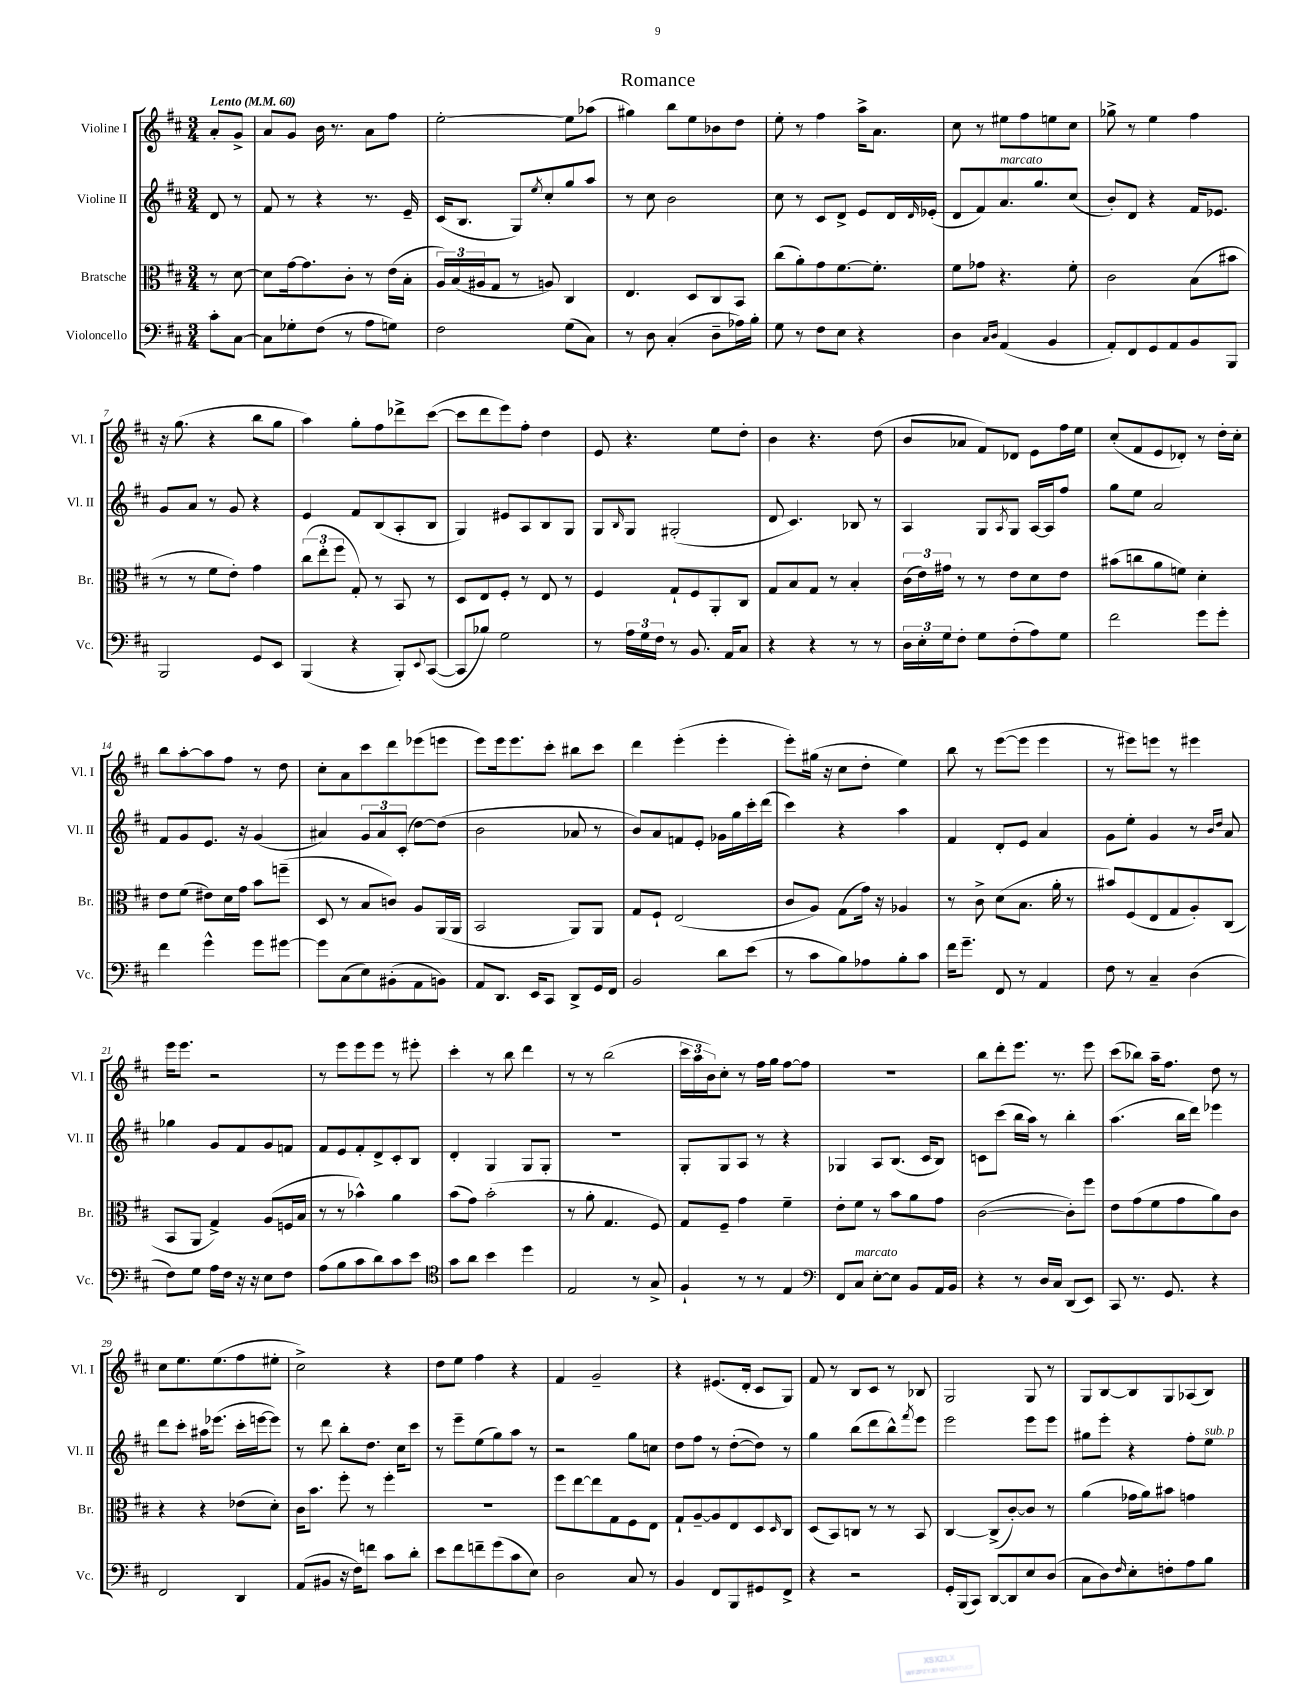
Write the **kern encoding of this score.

**kern	**kern	**kern	**kern
*staff4	*staff3	*staff2	*staff1
*clefF4	*clefC3	*clefG2	*clefG2
*k[f#c#]	*k[f#c#]	*k[f#c#]	*k[f#c#]
*M3/4	*M3/4	*M3/4	*M3/4
*MM60	*MM60	*MM60	*MM60
8c#'\L	8r	8d/	8a'/L
[8C#\J	[8d\	8r	8g^/J
=	=	=	=
8C#\]L	8d\]L	8f#/	8a/L
8G-'\	[16g\k	8r	8g/J
.	8.g\]	.	.
(8F#\J	.	4r	16b\
.	.	.	8.r
8r	8c#'\J	.	.
8A\L	8r	8.r	8a\L
8G\J)	(16e\LL	.	8ff#\J
.	16B'\JJ	16e~/	.
=	=	=	=
2F#\	24A/LL)	(16c#/LK	[2ee'\
.	(24B/	.	.
.	.	8.B/J	.
.	24A#/J	.	.
.	8G/J	.	.
.	8r	8G/L)	.
.	.	8qee/	.
.	8A/)	8cc#'/	.
(8G\L	4C#/	8gg/	8ee\]L
8C#\J)	.	8aa/J	(8aa-\J
=	=	=	=
8r	4.E/	8r	4gg#\)
8D\	.	8cc#\	.
(4C#'/	.	2b\	8bb\L
.	8D/L	.	8ee\
8D~\L	8C#/	.	8b-\
16A-\L)	8BB/J	.	8dd\J
16B'\JJ	.	.	.
=	=	=	=
8G\	(8cc#\L	8cc#\	8ee'\
8r	8a'\)	8r	8r
8F#\L	8g\	8c#/L	4ff#\
8E\J	[8.f#\	8d^/J	.
4r	.	8e/L	16aa^\LK
.	8.f#'\]J	.	8.a\J
.	.	16d/L	.
.	.	16qqd/	.
.	.	(16e-'/JJ	.
=	=	=	=
4D\	8f#\L	8d/L	8cc#\
.	8g-\J	8f#/)	8r
16qqC#/LL	.	.	.
16qqD/JJ	.	.	.
(4AA/	4.r	8.a/	8ee#\L
.	.	.	8ff#\
.	.	8.gg/	.
4BB/	.	.	8ee\
.	8f#'\	(8cc#/J	8cc#\J
=	=	=	=
8AA'/L)	2c#\	8b'/L)	8gg-^\
8FF#/	.	8d/J	8r
8GG/	.	4r	4ee\
8AA/	.	.	.
8BB/	(8B\L	16f#/LK	4ff#\
.	.	8.e-/J	.
8BBB/J	8b#\J	.	.
=	=	=	=
2BBB/	8r	8g/L	16r
.	.	.	(8.gg\
.	8r	8a/J	.
.	8f#\L	8r	4r
.	8e'\J)	8g/	.
8GG/L	4g\	4r	8bb\L
8EE/J	.	.	8gg\J
=	=	=	=
(4BBB/	(12cc#\L	4e/	4aa\)
.	12ee'\	.	.
.	12ff#\J	.	.
4r	8G'/)	8f#/L	8gg'\L
.	8r	(8B/	8ff#\
8BBB'/L)	8BB/	8A'/	8ddd-^\
8qqEE/	.	.	.
([8CC#/J	8r	8B/J	([8ccc#\J
=	=	=	=
8CC#/]L	8D/L	4G/)	8ccc#\]L
8B-/J)	8E/	.	8ddd\
2G\	8F#'/J	8e#/L	8eee\)
.	8r	8A/	8ff#'\J
.	8E/	8B/	4dd\
.	8r	8G/J	.
=	=	=	=
8r	4F#/	8G/L	8e/
.	.	16qqB/	.
24A\LL	.	8G/J	4.r
24G\	.	.	.
24F#\JJ	.	.	.
8r	8G`/L	(2G#'/	.
8.BB/	8F#/	.	.
.	8AA'/	.	8ee\L
16AA/LK	.	.	.
8C#/J	8C#/J	.	8dd'\J
=	=	=	=
4r	8G/L	8d/	4b\
.	8B/	4.c#/)	.
4r	8G/J	.	4.r
.	8r	.	.
8r	4B'/	8B-/	.
8r	.	8r	(8dd\
=	=	=	=
24D\LL	(24c#\LL	4A/	8b/L
24E'\	24e\)	.	.
24G\J	24g#\JJ	.	.
8F#'\J	8r	.	8a-/J
8G\L	8r	8G/L	8f#/L)
.	.	8qA/	.
(8F#'\	8e\L	8G/J	8d-/J
8A\)	8d\	[16A/LL	8e\L
.	.	16A/]J	.
8G\J	8e\J	8ff#/J	16ff#\L
.	.	.	16ee\JJ
=	=	=	=
2f#\	(8b#\L	8gg\L	(8cc#'/L
.	8cc\	8ee\J	8f#/
.	8a\	2a/	8e/
.	8f\J)	.	8d-'/J)
8g\L	4d'\	.	8r
8g'\J	.	.	16dd'\LL
.	.	.	16cc#'\JJ
=	=	=	=
4f#\	8e\L	8f#/L	8bb\L
.	(8f#\J	8g/	[8aa'\
4g^^\	8e#\L)	8.e/J	8aa\]
.	16d\L	.	8ff#\J
.	16g\JJ	16r	.
8g\L	8b\L	(4g/	8r
[8g#\J	(8ff~\J	.	8dd\
=	=	=	=
8g#\]L	8D/	4a#/)	8cc#'\L
(8C#\	8r	.	8a\
8E\)	8B/L	12g/L	8ccc#\
.	.	12a#/	.
(8BB#'\	8c/J)	.	8ddd\
.	.	(12c#'/J	.
8AA\	8A/L	[8dd\L)	(8eee-\
8BB\J)	(16AA/L	(8dd\]J	8eee\J
.	16AA/JJ	.	.
=	=	=	=
8AA/L	2BB/	2b\	8eee\L)
8.DD/J	.	.	16eee\k
.	.	.	8.eee\
16EE/LK	.	.	.
8CC#/J	.	.	8ccc#'\J
8DD^/L	8AA/L)	8a-/	8bb#\L
16GG/L	8AA/J	8r	8ccc#\J
16FF#/JJ	.	.	.
=	=	=	=
2BB/	8G/L	8b/L)	4ddd\
.	8F#`/J	8a/	.
.	(2E/	8f/	(4eee'\
.	.	8e'/J	.
8d\L	.	16g-\LL	4eee'\
.	.	16gg\	.
(8e\J	.	16ccc#'\	.
.	.	(16ddd\JJ	.
=	=	=	=
8r	8c#/L	4ccc#\)	8eee'\L)
8c#\L	8A/J)	.	(16gg#\Jk
.	.	.	16r
8B\)	(8G\L	4r	8cc#\L
8A-\	16g\Jk)	.	8dd'\J
.	16r	.	.
8B'\	4A-/	4aa\	4ee\)
8c#\J	.	.	.
=	=	=	=
16f#\LK	8r	4f#/	8bb\
8.g~\J	.	.	.
.	8c#^\	.	8r
8FF#/	(8d\L	8d'/L	([8eee\L
8r	8.B\J	8e/J	8eee\]J
4AA/	.	4a/	4eee\
.	16a'\	.	.
.	8r	.	.
=	=	=	=
8F#\	8b#/L)	8g\L	8r
8r	(8F#/	8ee'\J	8eee#\L)
4C#~/	8E/	4g/	8eee\J
.	8G/	.	8r
(4D\	8A'/)	8r	4eee#\
.	.	16qqb/LL	.
.	.	16qqdd/JJ	.
.	(8C#/J	8a/	.
=	=	=	=
8F#\L)	8BB/L	4gg-\	16eee\LK
.	.	.	8.eee\J
8G\J	8AA/J	.	.
16A\LL	4G^/)	8g/L	2r
16F#\JJ	.	.	.
16r	.	8f#/	.
16r	.	.	.
8E\L	(8A/L	8g/	.
8F#\J	16F/L	8f/J	.
.	16B/JJ	.	.
=	=	=	=
(8A\L	8r	8f#/L	8r
8B\	8r	8e/	8eee\L
8c#\	4b-^^\)	8f#'/	8eee\
8d\)	.	8d^/	8eee\J
8c#\	4a\	8c#'/	8r
8e\J	.	8B/J	8eee#'\
=	=	=	=
*clefC4	*	*	*
8g\L	(8b\L	4d'/	4ccc#'\
8a\J	8g\J)	.	.
4b\	(2b'\	4G/	8r
.	.	.	8bb\
4dd\	.	8G/L	4ddd\
.	.	8G'/J	.
=	=	=	=
2E/	8r	2.r	8r
.	8a'\	.	8r
.	4.G/	.	(2bb\
8r	.	.	.
8G^/	8F#/)	.	.
=	=	=	=
4F#`/	8G/L	8G'/L	24ccc#\LL
.	.	.	24aa\
.	.	.	24b\J)
.	8F#~/J	8G/	8cc#'\J
8r	4g\	8A/J	8r
8r	.	8r	16ff#\LL
.	.	.	16gg\JJ
4E/	4f#~\	4r	[8ff#\L
.	.	.	8ff#\]J
=	=	=	=
*clefF4	*	*	*
8FF#/L	8e'\L	4G-/	2.r
8C#/J	8f#\J	.	.
[8E'\L	8r	8A/L	.
8E\]J	8b\L	(8.B/J	.
8BB/L	8a\	.	.
.	.	16c#/LK	.
16AA/L	8g\J	8B/J)	.
16BB/JJ	.	.	.
=	=	=	=
4r	([2c#\	8c\L	8bb\L
.	.	(8ccc#\J	8ddd'\
8r	.	16bb\LL	8.eee\J
.	.	16aa\JJ)	.
16D/LL	.	8r	.
16C#/JJ	.	.	8.r
(8DD/L	8c#'\]L)	4bb'\	.
8EE/J)	8ff#\J	.	8eee\
=	=	=	=
8CC#/	8e\L	(4.aa\	(8ccc#\L
8.r	(8g\	.	8bb-\J)
.	8f#\	.	16aa~\LK
8.GG/	.	.	8.ff#\J
.	8g\	16bb\LL	.
.	.	16ddd\JJ)	.
4r	8a\)	4eee-\	8dd\
.	8c#\J	.	8r
=	=	=	=
2FF#/	4r	8ddd\L	8cc#\L
.	.	8ccc#'\J	8.ee\
.	4r	16aa#\LK	.
.	.	(8.eee-\J	(8.ee\
4DD/	(8e-\L	16ccc#'\LL	8ff#\
.	.	[16eee\J	.
.	8d'\J)	8eee\]J)	8ee#'\J
=	=	=	=
(8AA/L	16c#\LK	8r	2cc#^\)
.	8.b\J	.	.
8BB#/J	.	8ddd\	.
16r	8ff#'\	8bb'\L	.
16F#\LK)	.	.	.
8f\J	8r	8.dd\J	.
8c#\L	4ff#'\	.	4r
.	.	16cc#\LK	.
8d'\J	.	8ccc#\J	.
=	=	=	=
8e\L	2.r	8r	8dd\L
8f#\	.	8eee~\L	8ee\J
8f~\	.	(8ee\	4ff#\
(8g\	.	8gg\)	.
8c#\	.	8aa\J	4r
8E\J)	.	8r	.
=	=	=	=
2D\	8ff#\L	2r	4f#/
.	[8ee\	.	.
.	8ee\]	.	2g~/
.	8G\	.	.
8C#/	8F#\	8gg\L	.
8r	8E\J	8cc\J	.
=	=	=	=
4BB/	8G`/L	8dd\L	4r
.	[8A~/	8ff#\J	.
8FF#/L	8A/]	8r	(8.e#/L
8BBB/	8E/	([8dd'\L	.
.	.	.	16d'/Jk
8GG#/	8D/	8dd\]J)	8c#/L
.	16qqD/	.	.
8FF#^/J	8C#/J	8r	8G/J)
=	=	=	=
4r	(8D/L	4gg\	8f#/
.	8BB/)	.	8r
2r	8C/J	(8bb\L	8B/L
.	8r	8ddd\	8c#/J
.	8r	8bb^^\)	8r
.	.	8qfff#/	.
.	8BB/	8eee\J	8B-/
=	=	=	=
16GG'/LL	[4C#/	2eee\	2G/
(16BBB/J	.	.	.
8CC#/J)	.	.	.
[8DD/L	(8C#^/]L	.	.
8DD/]	[8c#'/)	.	.
8E/	8c#/]J	8eee\L	8G/
(8D/J	8r	8eee\J	8r
=	=	=	=
8C#\L	(4a\	8gg#\L	8G/L
8D\)	.	8eee'\J	[8B/
16qqF#/	.	.	.
8E'\	16g-\LL	4r	8B/]
.	16a\J)	.	.
8F'\	8b#\J	.	8G/
8A\	4g\	8ff#'\L	(8A-/
8B\J	.	8ee\J	8B/J)
==	==	==	==
*-	*-	*-	*-
